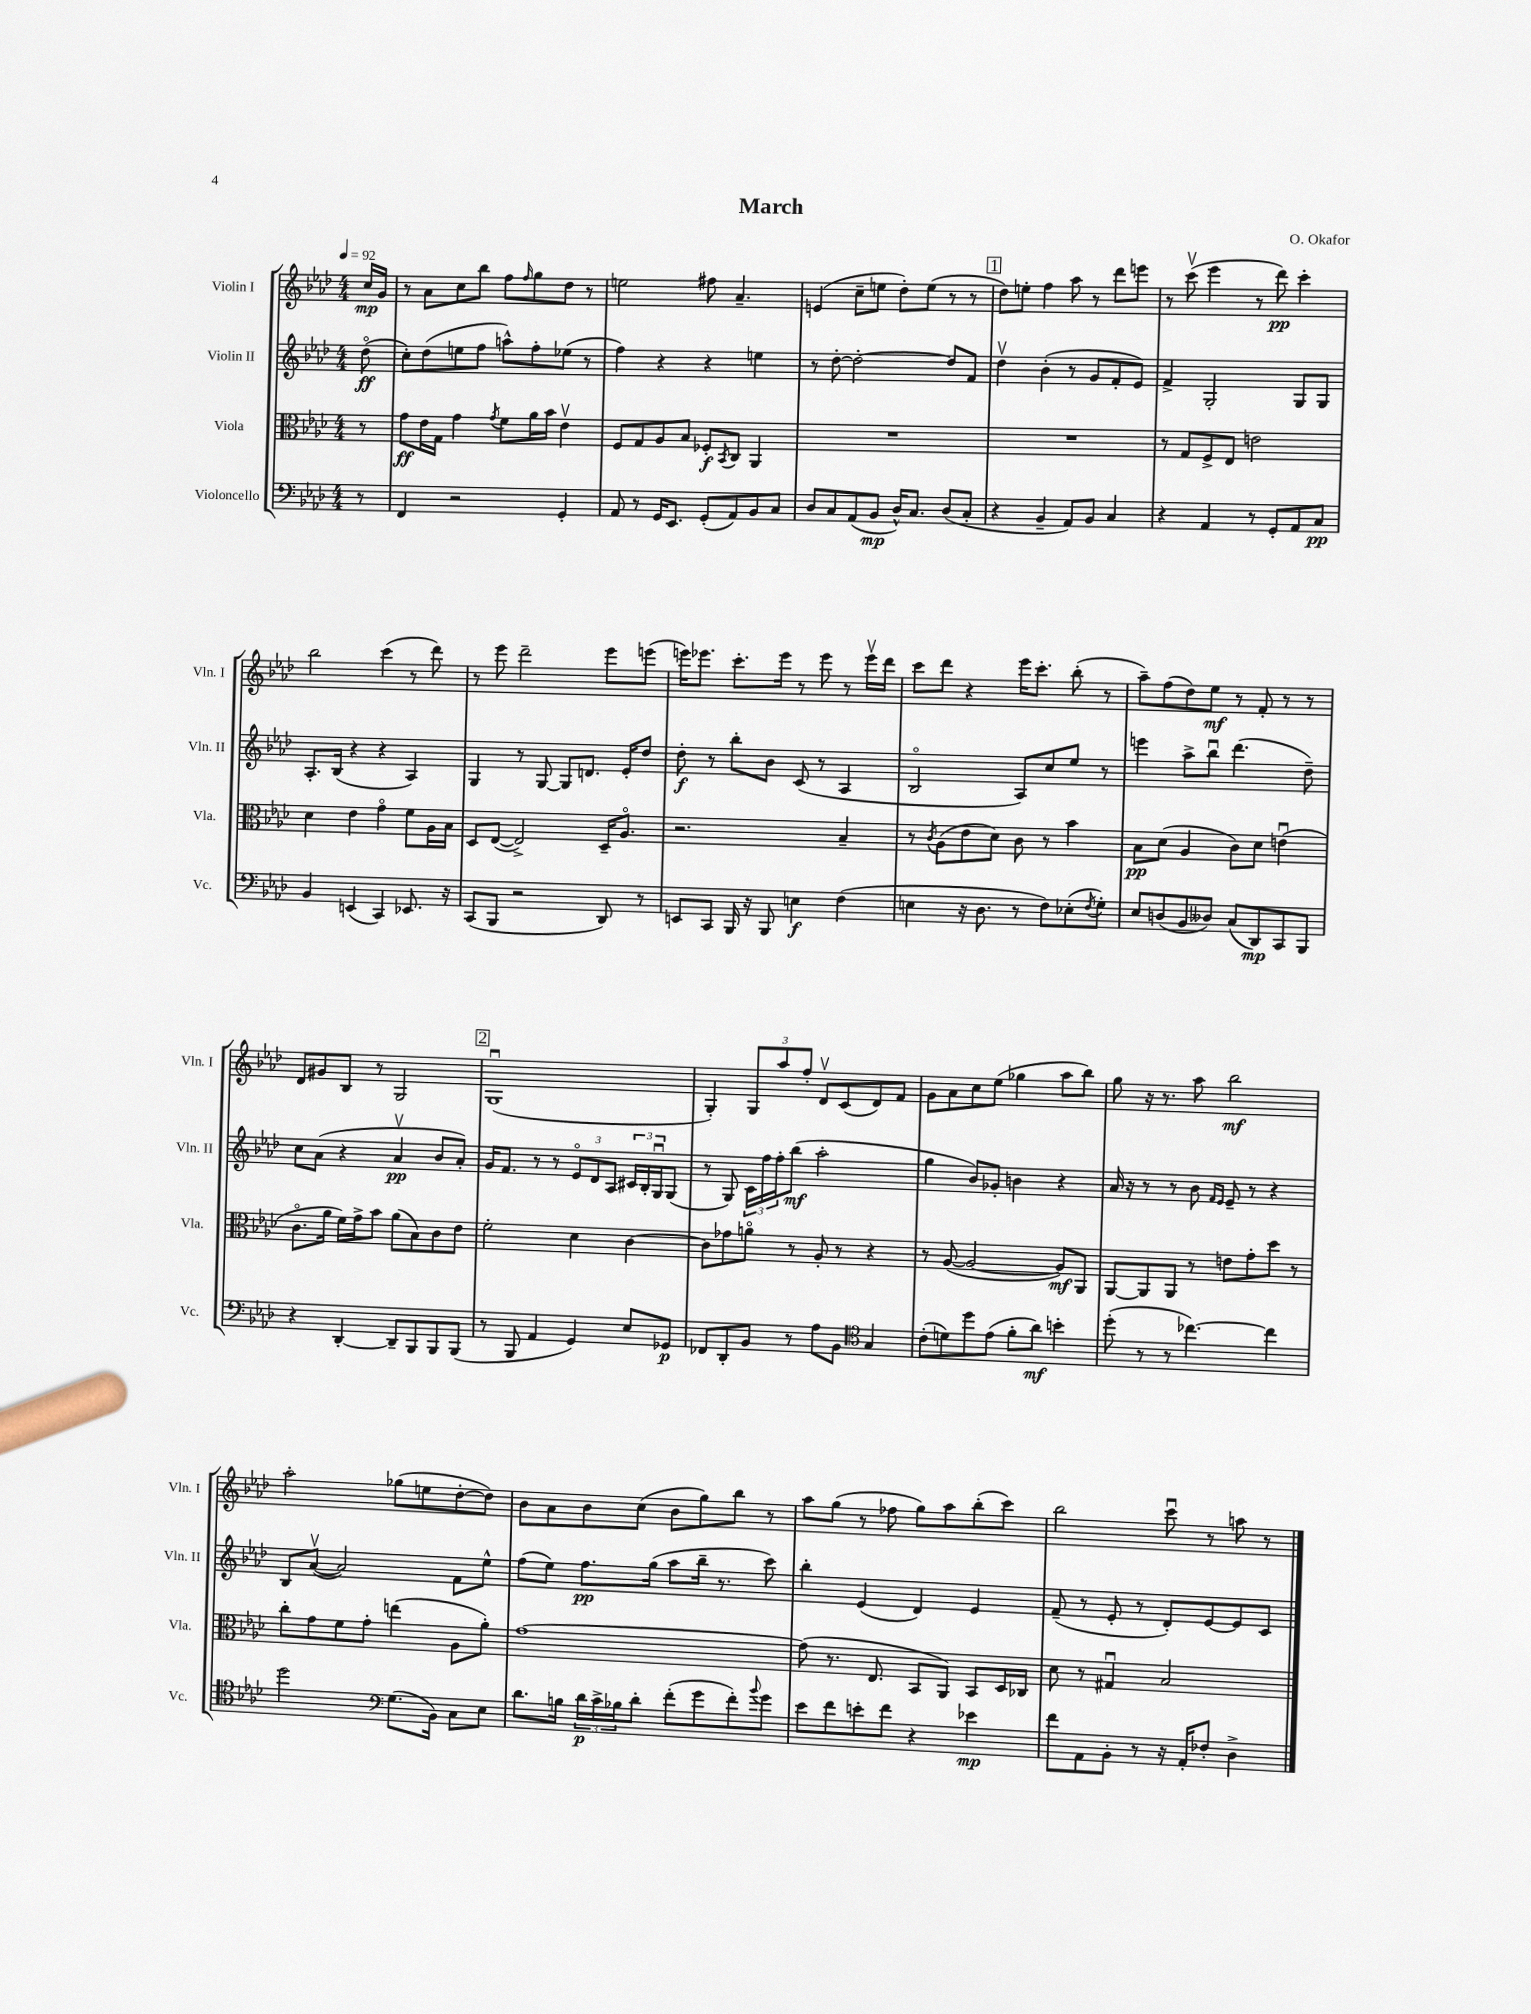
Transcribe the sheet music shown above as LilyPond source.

\header { title = "March" composer = "O. Okafor" }
<<
\new StaffGroup <<
\new Staff = "s0" \with { instrumentName = "Violin I" shortInstrumentName = "Vln. I" } {
    \clef treble \key aes \major \numericTimeSignature \time 4/4 \partial 8 \tempo 4 = 92
    c''16\mp g'16 |
    r8 aes'8 c''8 bes''8 f''8 \grace { f''16 } g''8 des''8 r8 |
    e''2 fis''8 aes'4.-- |
    e'4( c''8-- e''8 des''8-.) e''8( r8 r8 |
    \mark \markup { \box "1" } des''8) e''8-. f''4 aes''8 r8 des'''8 e'''8 |
    r8 c'''8\upbow( ees'''4 r8 des'''8\pp) c'''4-. |
    bes''2 c'''4( r8 des'''8) |
    r8 ees'''8 des'''2-- ees'''8 e'''8( |
    e'''16) ees'''8. c'''8.-. ees'''16 r8 ees'''8 r8 ees'''16\upbow des'''16 |
    c'''8 des'''8 r4 ees'''16 c'''8.-. bes''8-.( r8 |
    aes''8--) f''8( des''8) ees''8\mf r8 f'8-. r8 r8 |
    des'8 gis'8 bes8 r8 g2 |
    \mark \markup { \box "2" } g1\downbow( |
    g4-.) \tuplet 3/2 { g8 aes''8 f''8-. } des'8\upbow c'8( des'8) f'8 |
    g'8 aes'8 c''8 ees''8( ges''4 aes''8 bes''8) |
    g''8 r16 r8. aes''8 bes''2\mf |
    aes''2-. ges''8( e''8 des''8~-. des''8) |
    bes'8 aes'8 bes'8 c''8( bes'8 g''8) bes''8 r8 |
    aes''8 g''8( r8 fes''8 g''8) aes''8 bes''8-.( c'''8) |
    bes''2 c'''8\downbow r8 a''8 r8 \bar "|." |
}
\new Staff = "s1" \with { instrumentName = "Violin II" shortInstrumentName = "Vln. II" } {
    \clef treble \key aes \major \numericTimeSignature \time 4/4 \partial 8
    des''8\flageolet\ff( |
    c''8-.) des''8( e''8 f''8 a''8-^) f''8-. ees''8( r8 |
    f''4) r4 r4 e''4 |
    r8 des''8~-. des''2~-. des''8 f'8 |
    \mark \markup { \box "1" } des''4\upbow bes'4-.( r8 g'8 f'8-. ees'8) |
    f'4-> g2-. g8 g8 |
    aes8.-. bes16( r4 r4 aes4) |
    g4 r8 g8~ g8 d'8. ees'16-. des''8 |
    des''8-.\f r8 bes''8-. bes'8 c'8( r8 aes4 |
    bes2\flageolet aes8) c''8 ees''8 r8 |
    e'''4 aes''8-> bes''8\downbow des'''4.( des''8--) |
    c''8 aes'8( r4 aes'4\upbow\pp bes'8 aes'8-.) |
    \mark \markup { \box "2" } g'16 f'8. r8 r8 \tuplet 3/2 { ees'8\flageolet des'8 aes8 } \tuplet 3/2 { cis'16 bes16-. g16\downbow } g8( |
    r8 g8) \tuplet 3/2 { c'16 f''16 f''16-. } bes''8\mf( aes''2-. |
    g''4 bes'8) ges'8-. b'4 r4 |
    aes'16 r16 r8 r8 bes'8 \grace { f'16 ees'16 } ees'8-- r8 r4 |
    bes8 aes'8~\upbow( aes'2) f'8 ees''8-^ |
    f''8( ees''8) f''8.\pp g''16( aes''8 bes''16-- r8. c'''8) |
    bes''4-. ees'4( des'4) ees'4 |
    f'8--( r8 ees'8-. r8 des'8-.) ees'8~ ees'8 c'8 \bar "|." |
}
\new Staff = "s2" \with { instrumentName = "Viola" shortInstrumentName = "Vla." } {
    \clef alto \key aes \major \numericTimeSignature \time 4/4 \partial 8
    r8 |
    g'8\ff ees'16 g16 g'4 \acciaccatura { g'8 } f'8 aes'16 bes'16 ees'4\upbow |
    f8 g8 aes8 bes8 fes8-.\f \acciaccatura { bes,8 } c8 aes,4 |
    R1 |
    \mark \markup { \box "1" } R1 |
    r8 g8 f8-> ees8 e'2 |
    des'4 ees'4 g'4\flageolet f'8 aes16 bes16 |
    des8 ees8~( ees2->) des16-- aes8.\flageolet |
    r2. bes4-- |
    r8 \acciaccatura { c'8 } aes8( ees'8 des'8) c'8 r8 bes'4 |
    bes8\pp des'8( aes4 c'8) des'8 e'4\downbow( |
    c'8.\flageolet aes'16 f'16) g'16-> bes'8 aes'8( bes8) c'8 ees'8 |
    \mark \markup { \box "2" } f'2-. des'4 c'4~ |
    c'8 ges'8 a'8\flageolet r8 aes8-. r8 r4 |
    r8 aes8~( aes2~ aes8\mf) aes,8 |
    aes,8~ aes,8 aes,8 r8 e'8 g'8-. des''8 r8 |
    c''8-. g'8 f'8 g'8-. e''4( aes8 aes'8-.) |
    g'1~ |
    g'8( r8. ees8. bes,8 aes,8) bes,8 des16 ces16 |
    des'8 r8 gis4\downbow bes2 \bar "|." |
}
\new Staff = "s3" \with { instrumentName = "Violoncello" shortInstrumentName = "Vc." } {
    \clef bass \key aes \major \numericTimeSignature \time 4/4 \partial 8
    r8 |
    f,4 r2 g,4-. |
    aes,8 r8 g,16 ees,8. g,8-.( aes,8) bes,8 c8 |
    des8 c8 aes,8( bes,8\mp des16-^) c8. des8( c8-. |
    \mark \markup { \box "1" } r4 bes,4-- aes,8) bes,8 c4 |
    r4 aes,4 r8 g,8-. aes,8 c8\pp |
    bes,4 e,4( c,4) ees,8. r16 |
    c,8( bes,,8 r2 des,8) r8 |
    e,8 c,8 bes,,16 r16 bes,,8 e4\f f4( |
    e4 r16 des8. r8 f8) ees8-.( \acciaccatura { f8 } g8-.) |
    ees8 d8( bes,8 deses8) c8( des,8\mp) c,8 bes,,8 |
    r4 des,4~-. des,8-- bes,,8 bes,,8 bes,,8( |
    \mark \markup { \box "2" } r8 bes,,8 aes,4 g,4) ees8 ges,8\p |
    fes,8 des,8-. bes,8 r8 aes8 bes,8 \clef tenor g4 |
    c'8-.( d'8) des''8 ees'8( f'8-. aes'8\mf) b'4-. |
    des''8-.( r8 r8 ces''4.~) ces''4 |
    des''2 \clef bass g8.( bes,16) c8 ees8 |
    des'8. b16 \tuplet 3/2 { des'16\p c'16-> bes16 } des'8-. f'8-.( g'8 f'8-.) \appoggiatura { bes'8 } g'8 |
    ees'8 f'8 e'8-. f'8 r4 ees'4\mp |
    f'8 aes,8 bes,8-. r8 r16 aes,16-. fes8-. des4-> \bar "|." |
}
>>
>>
\layout { \context { \Score \remove "Bar_number_engraver" } }
